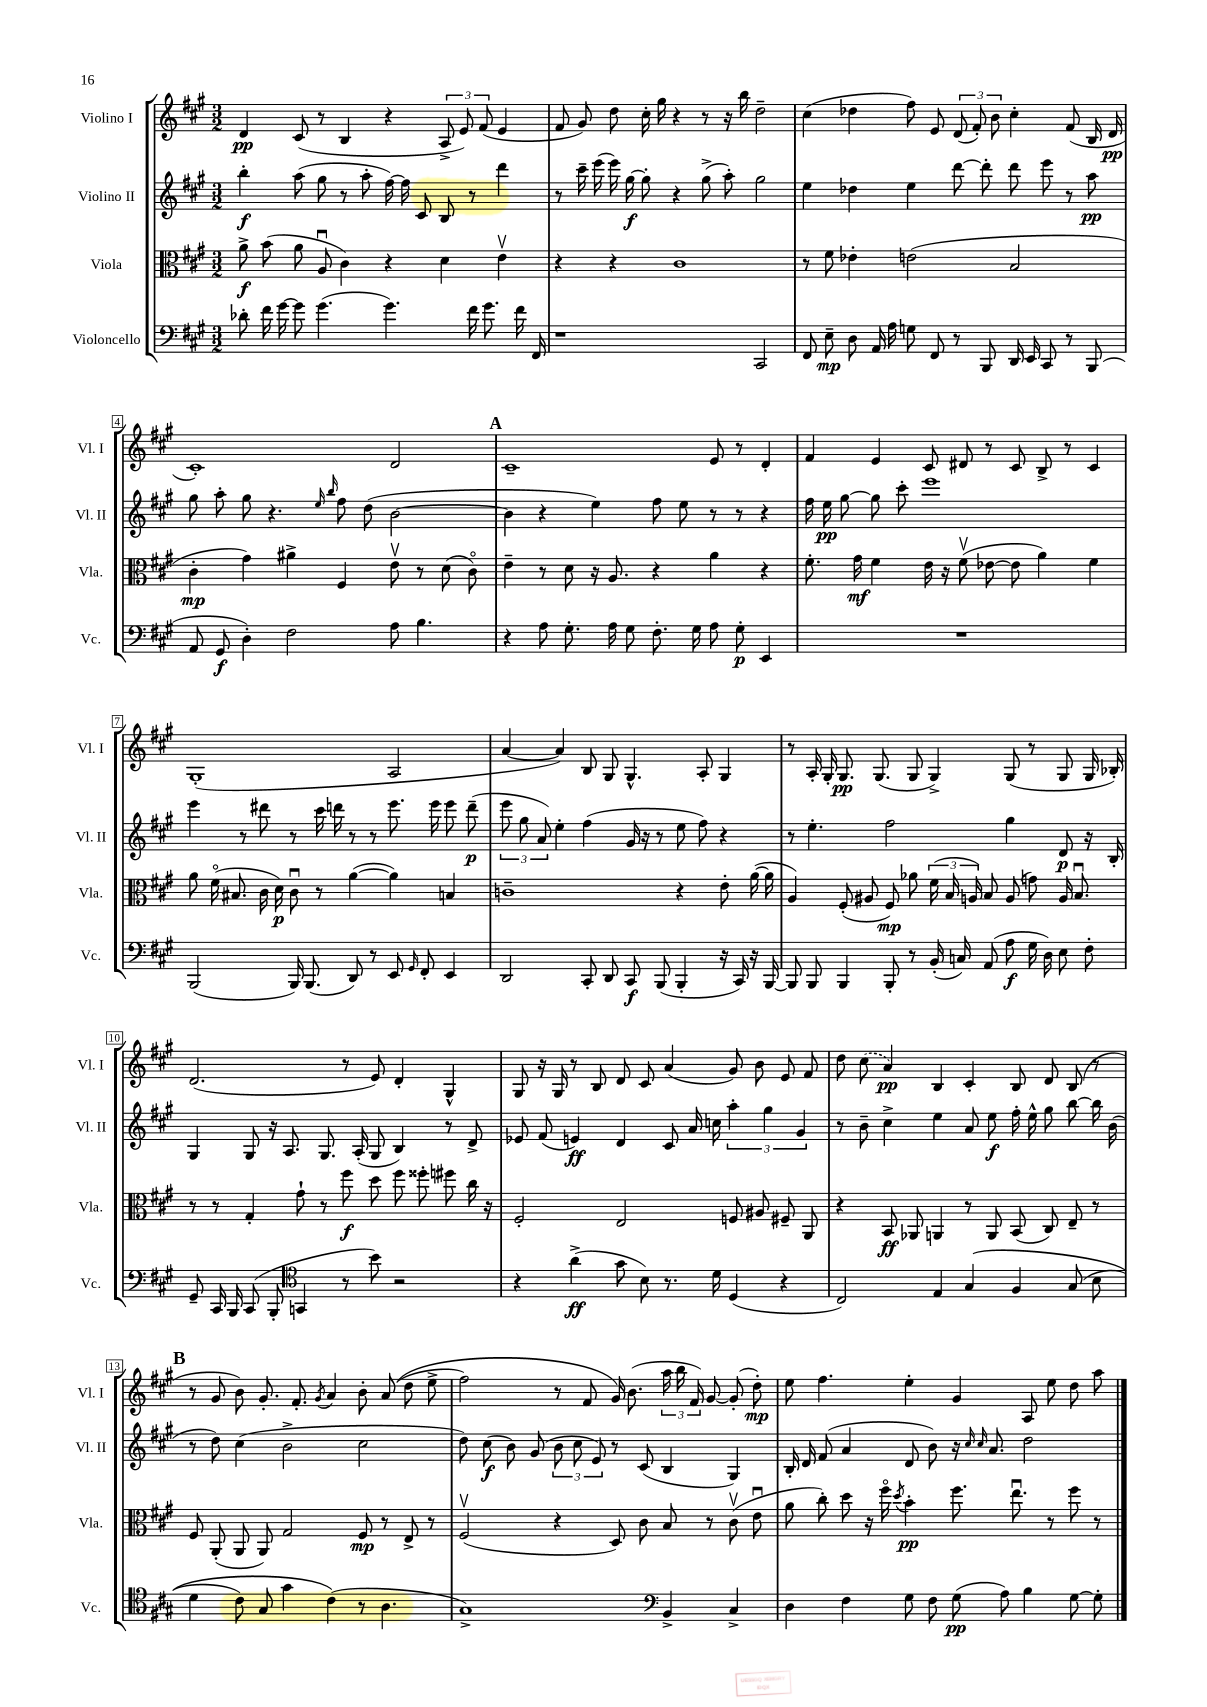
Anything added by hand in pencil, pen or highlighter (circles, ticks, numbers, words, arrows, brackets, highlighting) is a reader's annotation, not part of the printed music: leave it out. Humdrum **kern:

**kern	**kern	**kern	**kern
*staff4	*staff3	*staff2	*staff1
*clefF4	*clefC3	*clefG2	*clefG2
*k[f#c#g#]	*k[f#c#g#]	*k[f#c#g#]	*k[f#c#g#]
*M3/2	*M3/2	*M3/2	*M3/2
8d-'\	8a^\	4bb'\	4d/
16f#\	(8b\	.	.
[16g#\	.	.	.
8g#\]	8a\	(8aa\	(8c#/
(4.g#\	8Au/	8gg#\	8r
.	4c#\)	8r	4B/
.	.	8aa'\	.
4.g#\)	4r	[16ff#\)	4r
.	.	16ff#\]	.
.	.	8c#/	.
.	4d\	8B/	12A^/
.	.	.	12e/)
16f#\	.	8r	.
.	.	.	(12f#/
8.g#\	.	.	.
.	4ev\	4ddd\	4e/
16f#\	.	.	.
16FF#/	.	.	.
=	=	=	=
1r	4r	8r	8f#/
.	.	16ccc#~\	8g#/)
.	.	(16eee\	.
.	4r	16eee\)	8dd\
.	.	[16gg#\	.
.	.	8gg#'\]	16cc#'\
.	.	.	16gg#\
.	1c#	4r	4r
.	.	(8gg#^\	8r
.	.	8aa'\)	16r
.	.	.	16bb\
2CC#/	.	2gg#\	2dd~\
=	=	=	=
8FF#/	8r	4ee\	(4cc#\
8E~\	8f#\	.	.
8D\	4e-'\	4dd-\	4dd-\
16AA/	.	.	.
16A\	.	.	.
8G\	(2e\	4ee\	8ff#\)
8FF#/	.	.	8e/
8r	.	[8ddd\	(12d/
.	.	.	12f#'/)
8BBB/	.	8ddd'\]	.
.	.	.	12b\
16DD/	2B/	8ddd\	4cc#'\
16EE/	.	.	.
8CC#/	.	8eee\	.
8r	.	8r	(8f#/
(8BBB/	.	8aa\	16B/
.	.	.	16d/
=	=	=	=
8AA/	4c#'\	8gg#\	1c#')
8GG#/	.	8aa'\	.
4D'\)	4g#\)	8gg#\	.
.	.	4.r	.
2F#\	4a#^\	.	.
.	.	16qqee/	.
.	.	16qqbb/	.
.	4F#/	8ff#\	.
.	.	(8dd\	.
8A\	8ev\	[2b\	2d/
4.B\	8r	.	.
.	(8d\	.	.
.	8c#o\)	.	.
=	=	=	=
4r	4e~\	4b\]	1c#~
8A\	8r	4r	.
8.G#'\	8d\	.	.
.	16r	4ee\)	.
16A\	8.A/	.	.
8G#\	.	.	.
8.F#'\	4r	8ff#\	.
.	.	8ee\	.
16G#\	.	.	.
8A\	4a\	8r	8e/
8G#'\	.	8r	8r
4EE/	4r	4r	4d'/
=	=	=	=
1.r	8.f#'\	16ff#\	4f#/
.	.	16ee\	.
.	.	[8gg#\	.
.	16g#\	.	.
.	4f#\	8gg#\]	4e/
.	.	8ccc#'\	.
.	16e\	1eee	8c#/
.	16r	.	.
.	(8f#v\	.	8d#/
.	[8e-\	.	8r
.	8e-\]	.	8c#/
.	4a\)	.	8B^/
.	.	.	8r
.	4f#\	.	4c#/
=	=	=	=
(2BBB/	8a\	4eee\	(1G#'
.	(16f#o\	.	.
.	8.B#/	.	.
.	.	8r	.
.	16c#\	8ddd#\	.
.	16d\)	.	.
16BBB/)	8c#u\	8r	.
(8.BBB/	.	.	.
.	8r	16ccc#\	.
.	.	16ddd\	.
8DD/)	([4a\	8r	.
8r	.	8r	.
8EE/	4a\])	8.eee\	2A/
16qqGG#/	.	.	.
8FF#'/	.	.	.
.	.	16eee\	.
4EE/	4B/	8eee\	.
.	.	(8ddd~\	.
=	=	=	=
2DD/	1c~	12eee\	[4a/
.	.	12gg#\	.
.	.	12a/)	.
.	.	4ee'\	4a/])
8CC#'/	.	(4ff#\	8B/
8DD/	.	.	8G#/
8CC#/	.	16g#/	4.G#^^/
.	.	16r	.
(8BBB/	.	8r	.
4BBB'/	4r	8ee\	.
.	.	8ff#\)	8A'/
16r	8e'\	4r	4G#/
16CC#/)	.	.	.
16r	([16a\	.	.
[16BBB/	16a\]	.	.
=	=	=	=
8BBB/]	4A/)	8r	8r
8BBB/	.	4.ee'\	16A'/
.	.	.	16G#'/
4BBB/	(8F#'/	.	8.G#/
.	8A#/	.	.
.	.	.	(8.G#/
8BBB'/	8F#/)	2ff#\	.
8r	8a-\	.	8G#/
(16BB'/	(24f#\	.	4G#^/)
.	24B/	.	.
16C/)	.	.	.
.	24A/)	.	.
(8AA/	8B/	.	.
8A\	(8A/	4gg#\	(8G#/
16G#\	8g\)	.	8r
16D\)	.	.	.
8E\	16A/	8d/	8G#/
.	8.Bu/	.	.
8F#'\	.	16r	16G#/
.	.	16B'/	16B-'/)
=	=	=	=
8GG#~/	8r	4G#/	(2.d/
16CC#/	8r	.	.
16BBB/	.	.	.
(8CC#/	4G#'/	8G#/	.
8BBB'/	.	16r	.
.	.	8.A/	.
*clefC4	*	*	*
4GG/	8g#`\	.	.
.	8r	8.G#/	.
8r	8ff#\	.	8r
.	.	(16A'/	.
8b\)	8dd\	8G#/	8e/)
2r	8ff#\	4B/)	4d'/
.	8ff##'\	.	.
.	8ff#\	8r	4G#^^/
.	16cc#\	8d^/	.
.	16r	.	.
=	=	=	=
4r	2F#'/	8e-/	8G#/
.	.	(8f#/	16r
.	.	.	16G#/
(4a^\	.	4e/)	8r
.	.	.	8B/
8g#\	2E/	4d/	8d/
8B\)	.	.	8c#/
8.r	.	8c#/	(4a/
.	.	16a/	.
16d\	.	16cc\	.
(4D/	8F/	6aa'\	8g#/)
.	8A#/	.	8b\
.	.	6gg#\	.
4r	8F#~/	.	8e/
.	.	6g#/	.
.	8AA/	.	8f#/
=	=	=	=
2C#/)	4r	8r	8dd\
.	.	8b~\	(8cc#\
.	8BB/	4cc#^\	4a/)
.	8AA-/	.	.
4E/	4AA/	4ee\	4B/
&(4G#/	8r	8a/	4c#'/
.	8AA/	8ee\	.
4F#/	(8BB/	16ff#'\	8B/
.	.	16ee^^\	.
.	8C#/)	8gg#\	8d/
(8G#/	8E~/	[8bb\	(8B/
8B\	8r	16bb\]	8r
.	.	(16b\	.
=	=	=	=
4d\	8F#/	8r	8r
.	(8AA'/	8dd\)	8g#/
8c#\)	8AA/	(4cc#\	8b\)
8G#/	8AA/)	.	8.g#'/
4g#\	2G#/	2b^\	.
.	.	.	8.f#'/
.	.	.	8qg#/
(4c#\&)	.	.	4a/
8r	8F#/	2cc#\	8b'\
4.A\	8r	.	&((8a/
.	8E^/	.	8dd\
.	8r	.	8ee^\
=	=	=	=
1G#^)	(2F#v/	8dd\)	2ff#\)
.	.	(8cc#\	.
.	.	8b\)	.
.	.	(8g#/	.
.	4r	12b\	8r
.	.	12cc#\	.
.	.	.	8f#/
.	.	12e/)	.
.	8D/)	8r	16g#/&)
.	.	.	(8.b\
.	8c#\	(8c#/	.
*clefF4	*	*	*
4BB^/	8B/	4B/	24aa\
.	.	.	24bb\
.	.	.	24f#/)
.	8r	.	[8g#/
4C#^/	(8c#v\	4G#/)	(8g#'/]
.	8eu\	.	8dd'\)
=	=	=	=
4D\	8a\	16B'/	8ee\
.	.	16d/	.
.	8cc#'\)	(8f#/	4.ff#\
4F#\	8dd\	4a/	.
.	16r	.	.
.	16ff#o\	.	.
.	8qdd/	.	.
8G#\	4b'\	8d/	4ee'\
8F#\	.	8b\)	.
(8G#\	8.ff#\	16r	4g#/
.	.	16qqcc#/	.
.	.	16qqcc#/	.
.	.	8.a/	.
8A\)	.	.	.
.	8.eeu\	.	.
4B\	.	2dd\	8A/
.	8r	.	8ee\
[8G#\	8ff#\	.	8dd\
8G#'\]	8r	.	8aa\
==	==	==	==
*-	*-	*-	*-
